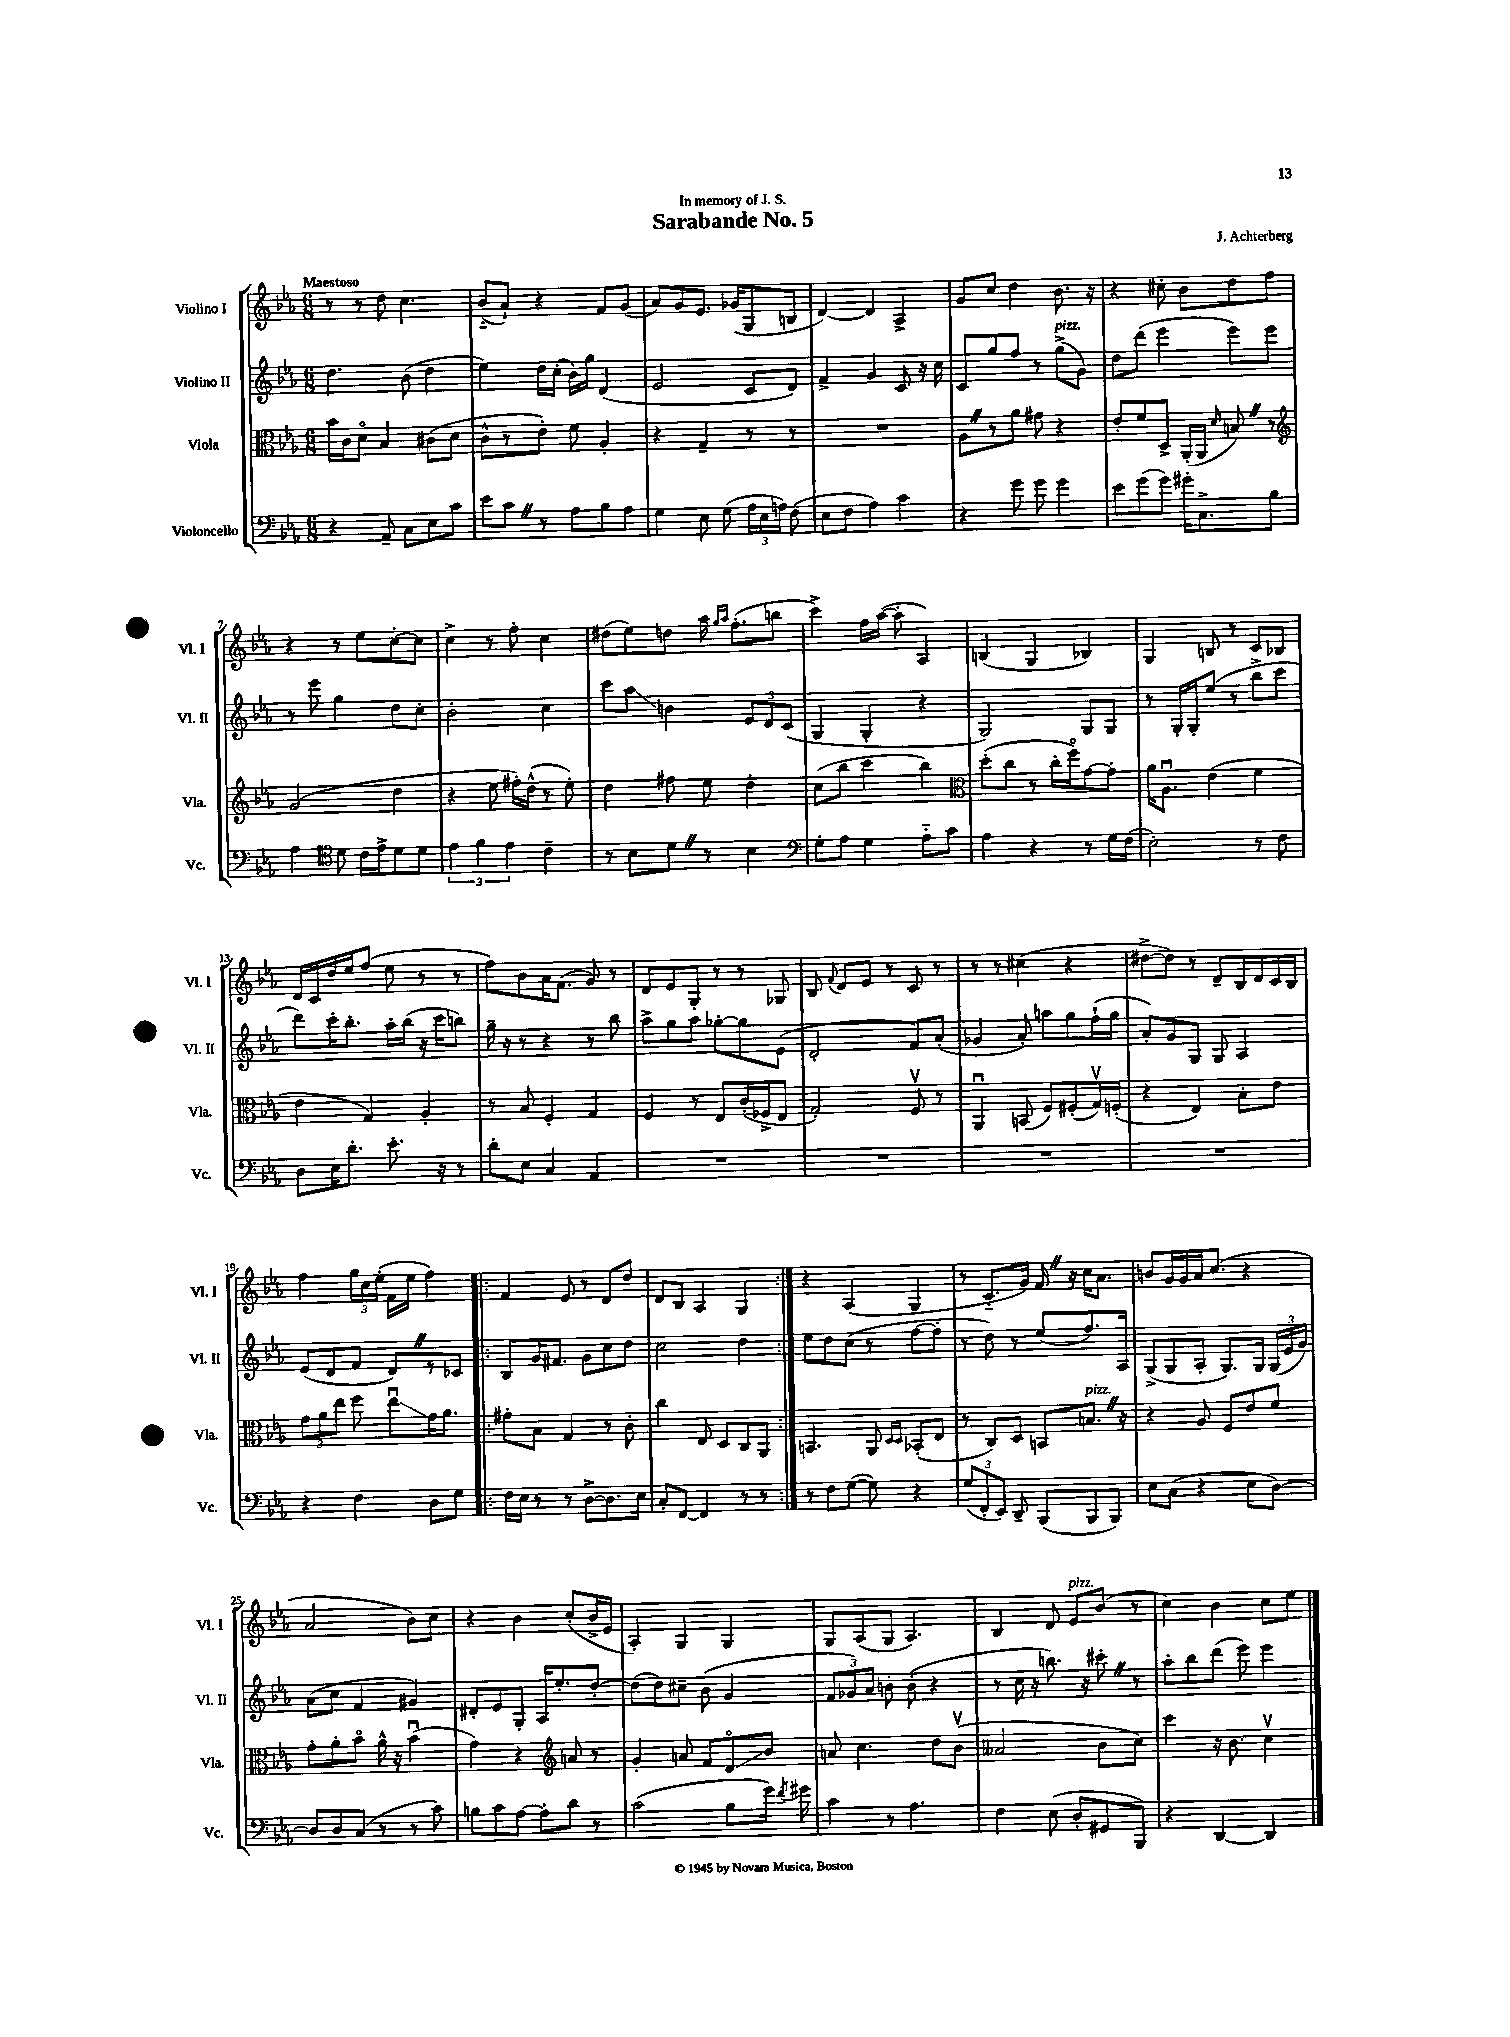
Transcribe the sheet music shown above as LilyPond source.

\header { title = "Sarabande No. 5" composer = "J. Achterberg" dedication = "In memory of J. S." }
<<
\new StaffGroup <<
\new Staff = "s0" \with { instrumentName = "Violino I" shortInstrumentName = "Vl. I" } {
    \clef treble \key ees \major \numericTimeSignature \time 6/8 \tempo "Maestoso"
    \autoBeamOff r8 r8 d''8 c''4. |
    bes'8[-_( aes'8]-!) r4 f'8[ g'8]( |
    aes'8[) g'8 ees'8.] ges'16[( g8 b8] |
    d'4~) d'4 aes4-> |
    g'8[ c''8] d''4 bes'8. r16 |
    r4 cis''8-. bes'8[ d''8 f''8] |
    r4 r8 ees''8[ c''8~-. c''8] |
    c''4-> r8 f''8-. c''4 |
    dis''8[( ees''8) d''8] aes''16 \grace { g''16[ aes''16] } f''8.[-.( b''8] |
    c'''4->) f''16[ aes''16]~( aes''8-. aes4) |
    b4( g4 bes4) |
    g4 b8 r8 c'8[ bes8] |
    d'16[ c'16 d''16 ees''16 f''8]( ees''8 r8 r8 |
    f''8[) bes'8 aes'16 f'8.]( g'8) r8 |
    d'8[ ees'8 g8]-. r8 r8 ges8 |
    bes8 \appoggiatura { f'8 } d'8[ ees'8] r8 c'8 r8 |
    r8 r8 cis''4( r4 |
    dis''8[~-> dis''8]) r8 d'8[-- bes16 d'16 c'16 bes16] |
    f''4 \tuplet 3/2 { g''16[ c''16 ees''16]-.( } f'16[ ees''16] f''4) |
    \repeat volta 2 { f'4 ees'8 r8 d'8[ d''8] |
    d'8[ bes8] aes4 g4 | }
    r4 aes4( g4 |
    r8 c'8.[-_ g'16]) f'16 \once \override BreathingSign.text = \markup { \musicglyph "scripts.caesura.straight" } \breathe r16 c''16[ aes'8.] |
    b'8[ g'16 g'16 aes'16 c''8.]( r4 |
    aes'2 bes'8[) c''8] |
    r4 bes'4 c''8[-.( bes'16-> ees'16] |
    aes4-.) g4 g4 |
    g8[ aes8( g8] aes4.) |
    bes4 d'8 ees'8[^\markup { \italic "pizz." } bes'8]( r8 |
    c''4) bes'4 c''8[ ees''8] \bar "|." |
}
\new Staff = "s1" \with { instrumentName = "Violino II" shortInstrumentName = "Vl. II" } {
    \clef treble \key ees \major \numericTimeSignature \time 6/8
    \autoBeamOff d''4. bes'8( d''4 |
    ees''4) d''16[ c''16]-.( bes'16[) g''16] d'4( |
    ees'2 c'8[ d'8]) |
    f'4-> g'4 c'8 r16 c''16 |
    c'8[ g''8 f''8] r8 g''8[->^\markup { \italic "pizz." }( g'8]) |
    d''8[ d'''8]( ees'''4 ees'''8[) ees'''8] |
    r8 ees'''8 g''4 d''8[ c''8]-. |
    bes'2-. c''4 |
    c'''8[ aes''8]\glissando b'4 \tuplet 3/2 { ees'8[ d'8 c'8]( } |
    g4 g4-. r4 |
    g2) g8[ g8] |
    r8 g16[-. g16-. ees''8]( r8 bes''8[-> c'''8] |
    d'''8[) c'''16-. bes''8.]-. aes''16[-. bes''16]( r16 c'''16[ b''8]) |
    g''16-- r16 r8 r4 r8 bes''8 |
    aes''8[-> g''8 aes''8] ges''8[~-. ges''8 ees'8]( |
    d'2-. f'8[) aes'8]-.( |
    ges'4 aes'8-.) a''8[ g''8 f''16-!( g''16] |
    aes'8[-.) g'8 g8] g8 aes4 |
    ees'8[( d'8 f'8] d'8[) \once \override BreathingSign.text = \markup { \musicglyph "scripts.caesura.straight" } \breathe r8 ces'8] |
    \repeat volta 2 { bes8[ g'16 fis'8.] g'8[ c''8 d''8] |
    c''2 d''4 | }
    ees''8[ d''8 c''8]( r8 f''8[~ f''8]-. |
    r8 d''8) r8 ees''8[( f''8.) aes16] |
    g8[->( g8 aes8]-. g8.[) g16] \tuplet 3/2 { g16[( ees'16 g'16]) } |
    aes'8[( c''8] f'4 gis'4) |
    dis'8[-. ees'8 g8]-. aes16[ ees''8.-. d''8]~-. |
    d''8[( d''8) cis''8]-- bes'8( g'4 |
    \tuplet 3/2 { f'8[ ges'8) aes'8] } b'8-. b'8-.( r4 |
    r8 c''16 r16 b''8.) r16 cis'''8-. \once \override BreathingSign.text = \markup { \musicglyph "scripts.caesura.straight" } \breathe r8 |
    aes''8[-. bes''8 d'''8]( ees'''8) ees'''4 \bar "|." |
}
\new Staff = "s2" \with { instrumentName = "Viola" shortInstrumentName = "Vla." } {
    \clef alto \key ees \major \numericTimeSignature \time 6/8
    \autoBeamOff bes'16[ c'16 d'8]\flageolet bes4 cis'8[( d'8] |
    c'8[-^ r8 ees'8]-.) f'8 aes4-. |
    r4 g4-- r8 r8 |
    R2. |
    aes8[ \once \override BreathingSign.text = \markup { \musicglyph "scripts.caesura.straight" } \breathe r8 aes'8] gis'8 r4 |
    ees'8[-. f'8 d8]-> aes,16[-.( aes,16] \grace { d'16 } b8) \once \override BreathingSign.text = \markup { \musicglyph "scripts.caesura.straight" } \breathe r8 |
    \clef treble g'2( d''4 |
    r4 ees''8 fis''16[-.) d''16]-^( r8 ees''8-.) |
    d''4 fis''8 ees''8 d''4-. |
    c''8[( bes''8] c'''4 bes''4) |
    \clef alto d''8[-.( c''8] r8 c''16[-. f''16\flageolet) g'8~ g'8]-. |
    aes'16[ aes8.]\downbow ees'4( f'4 |
    ees'4 g4) aes4-. |
    r8 bes8 f4-. g4 |
    f4 r8 ees8[ c'16-.( fes16-> ees8] |
    g2-.) f8\upbow r8 |
    aes,4\downbow b,8( f8[) fis8-.( g16\upbow) f16]-.( |
    r4 ees4) bes8[-. ees'8] |
    \tuplet 3/2 { g'8[ aes'8 ees''8] } f''8 ees''8[\downbow\glissando g'16 aes'8.] |
    \repeat volta 2 { gis'8[-. bes8] g4 r8 c'8-. |
    c''4 ees8 d8[ c8 aes,8] | }
    b,4. aes,8 \grace { d16[ d16] } bes,8[-.( ees8] |
    r8 c8[) d8] b,8[ b8.]^\markup { \italic "pizz." } \once \override BreathingSign.text = \markup { \musicglyph "scripts.caesura.straight" } \breathe r16 |
    r4 aes8 f8[ ees'8 f'8] |
    g'8[-. aes'8-. bes'8]\flageolet aes'16-^ r16 bes'4\downbow( |
    g'4) r4 \clef treble a'8 r8 |
    g'4-. a'8 f'8[ d'8\flageolet\glissando bes'8] |
    a'8 c''4. d''8[ bes'8]\upbow( |
    aeses'2 bes'8[ c''8]) |
    c'''4 r16 bes'8. c''4\upbow \bar "|." |
}
\new Staff = "s3" \with { instrumentName = "Violoncello" shortInstrumentName = "Vc." } {
    \clef bass \key ees \major \numericTimeSignature \time 6/8
    \autoBeamOff r4 aes,8-- c8[ ees8 c'8] |
    ees'8[ c'8] \once \override BreathingSign.text = \markup { \musicglyph "scripts.caesura.straight" } \breathe r8 aes8[ bes8 aes8] |
    g4 ees8 g8( \tuplet 3/2 { aes16[ ees16 a16]) } f8( |
    ees8[ f8] aes4) c'4 |
    r4 g'8 g'8 g'4 |
    ees'8[ g'8( g'8]) gis'16[-. c8.-> bes8] |
    aes4 \clef tenor d'8 c'16[ ees'16-> d'8 d'8] |
    \tuplet 3/2 { ees'4 f'4 ees'4 } c'4-- |
    r8 bes8[ d'8] \once \override BreathingSign.text = \markup { \musicglyph "scripts.caesura.straight" } \breathe r8 bes4 |
    \clef bass g8[-. aes8] g4 aes8[-_ c'8] |
    aes4 r4 r8 g16[ f16]( |
    ees2-.) r8 f8 |
    d8[ ees16 d'8.]-. ees'8.-. r16 r8 |
    d'8[-. ees8] c4 aes,4 |
    R2. |
    R2. |
    R2. |
    R2. |
    r4 f4 d8[ g8] |
    \repeat volta 2 { f16[ ees16] r8 r8 d8[~-> d8. ees16] |
    c8[-. f,8]~ f,4 r8 r8 | }
    r8 f8[ g8]~( g8) r4 |
    \tuplet 3/2 { g8[( f,8-. ees,8]) } d,8-- bes,,8[( bes,,8 bes,,8]) |
    ees8[ c8]( r4 ees8[ d8]~) |
    d8[ d8 c8]( r8 r8 c'8) |
    b8[ c'8 aes8]~ aes8[-. d'8] r8 |
    c'2( bes8[ g'16]) \acciaccatura { f'8 } gis'16 |
    c'4 r8 aes4. |
    f4 ees8( d8[-. gis,8 bes,,8]) |
    r4 d,4~ d,4 \bar "|." |
}
>>
>>
